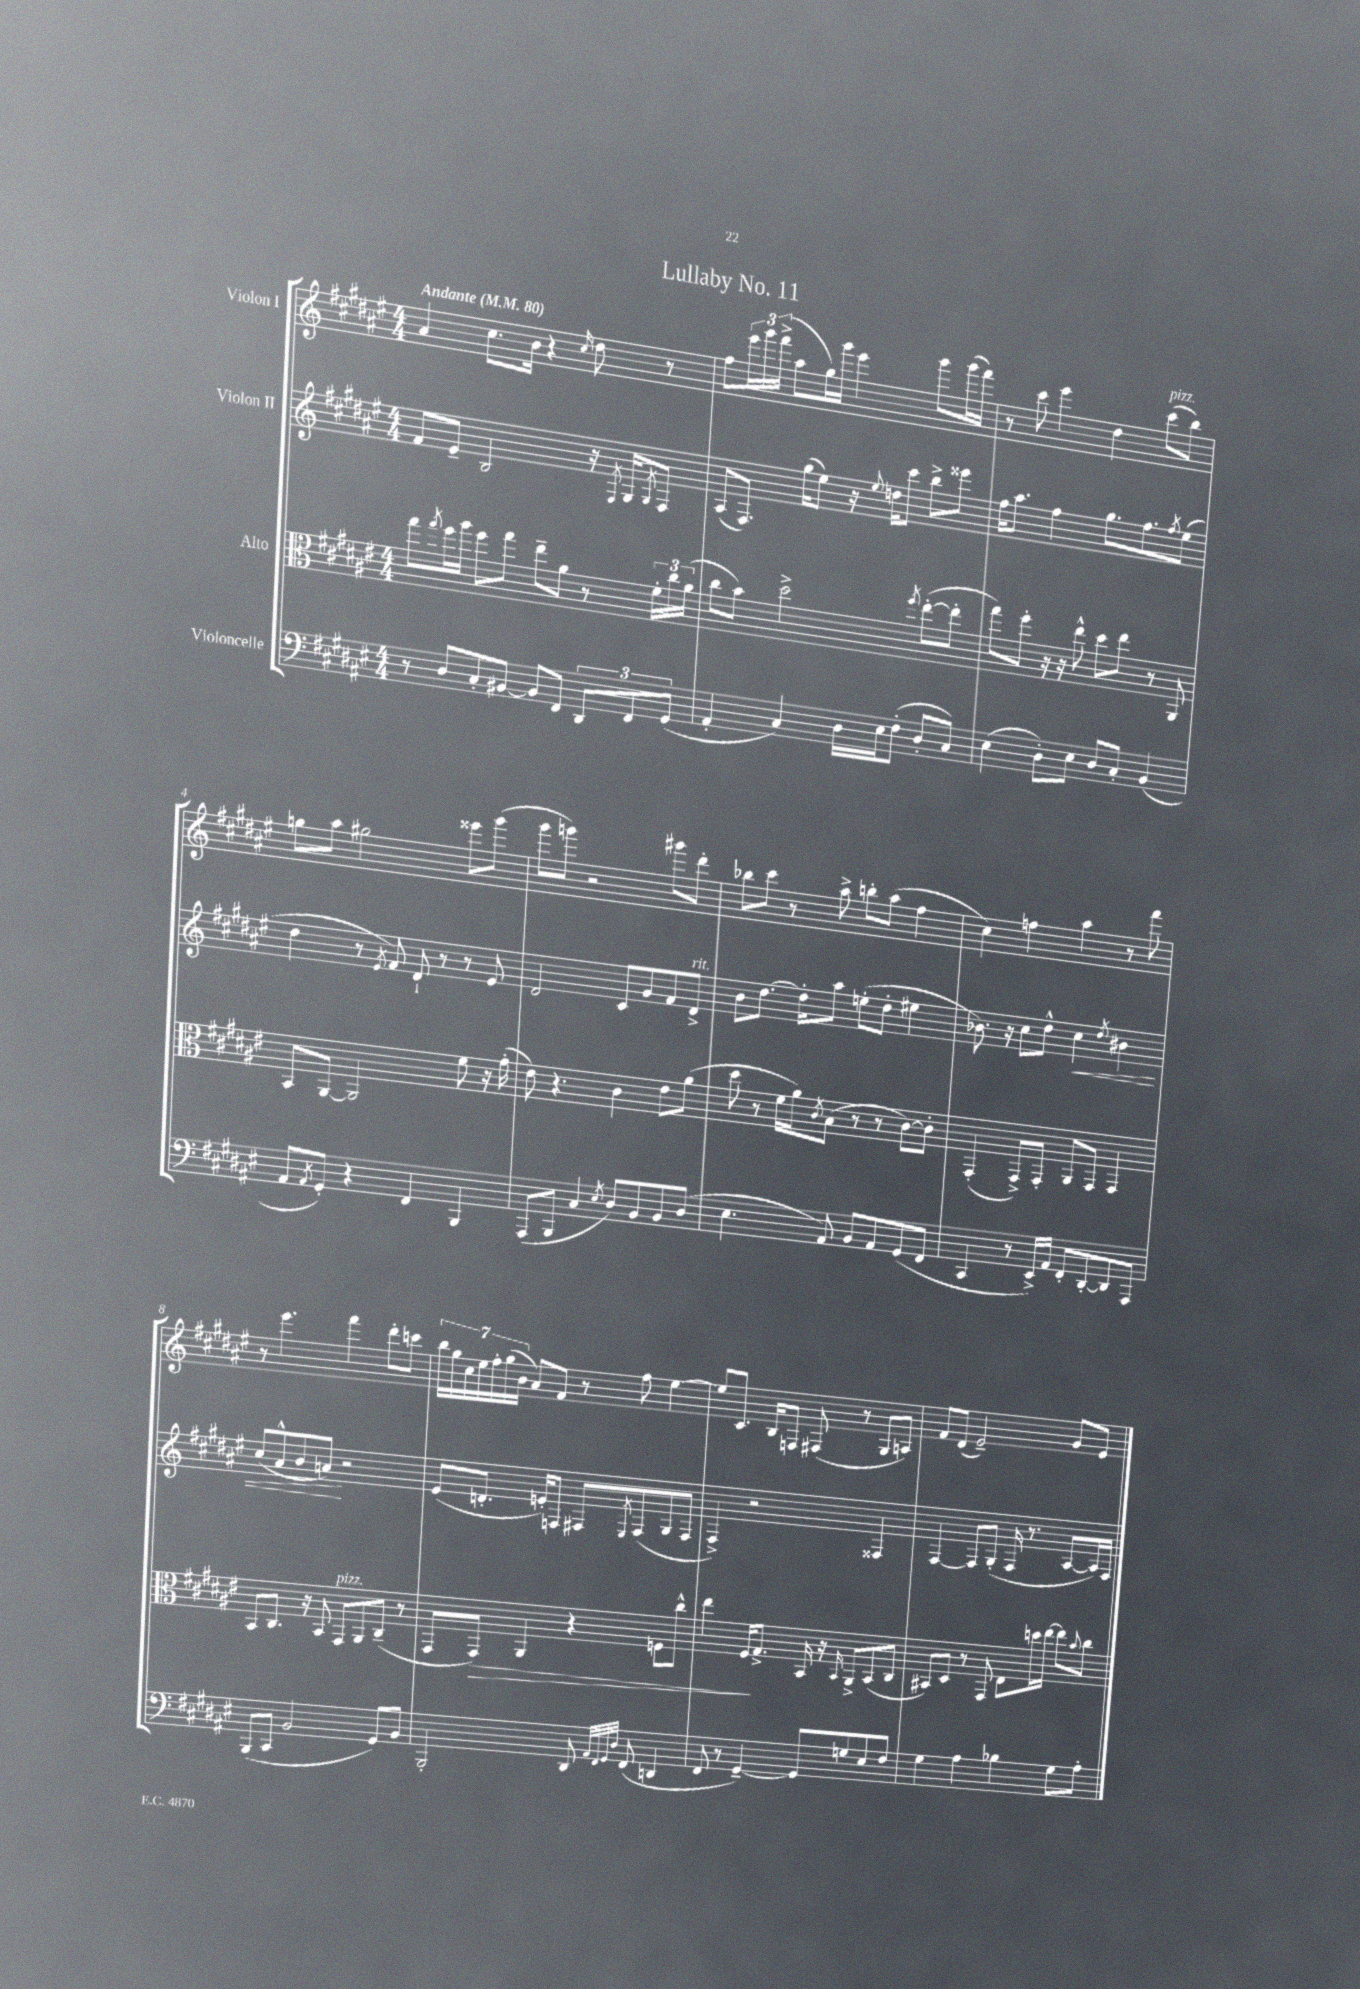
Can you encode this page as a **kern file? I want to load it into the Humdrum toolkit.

**kern	**kern	**dynam	**kern	**dynam	**kern
*part4	*part3	*part3	*part2	*part2	*part1
*staff4	*staff3	*staff3	*staff2	*staff2	*staff1
*I"Violoncelle	*I"Alto	*	*I"Violon II	*	*I"Violon I
*clefF4	*clefC3	*	*clefG2	*	*clefG2
*k[f#c#g#d#a#e#]	*k[f#c#g#d#a#e#]	*	*k[f#c#g#d#a#e#]	*	*k[f#c#g#d#a#e#]
*M4/4	*M4/4	*	*M4/4	*	*M4/4
*MM80	*MM80	*	*MM80	*	*MM80
=1	=1	=1	=1	=1	=1
!	!	!	!	!	!LO:TX:a:B:t=Andante
8r	8gg#\L	.	8f#/L	.	4a#/
.	8qgg#/	.	.	.	.
8D#/L	16ff#\L	.	8e#~/J	.	.
.	16aa#\JJ	.	.	.	.
8C#'/	8ff#\L	.	2B/	.	8.cc#\L
[8BB#X/J	8gg#\J	.	.	.	.
.	.	.	.	.	16b\Jk
8BB#/L]	8ee#~\L	.	.	.	4r
8FF#/J	8a#\J	.	.	.	.
.	.	.	.	.	16qqcc#/
12DD#/L	8r	.	16r	.	8dd#\
.	.	.	8qF#/	.	.
.	.	.	16G#/KL	.	.
12FF#/	.	.	.	.	.
.	.	.	8qG#/	.	.
.	24f#'\LL	.	8F#/J	.	8r
(12GG#/J	24cc#\	.	.	.	.
.	(24a#\JJ	.	.	.	.
=2	=2	=2	=2	=2	=2
4AA#'/	8cc#\L	.	(8A#/L	.	8ff#\L
.	8b\J)	.	8.F#/J)	.	24eee#\L
.	.	.	.	.	24ggg#\
.	.	.	.	.	(24fff#^\JJ
4C#/)	2dd#^\	.	.	.	8aa#\L
.	.	.	(16gg#\KL	.	.
.	.	.	8ee#\J)	.	16gg#\L)
.	.	.	.	.	16ggg#\JJ
16D#\LL	.	.	16r	.	4eee#\
.	.	.	8qqee#/	.	.
16E#\J	.	.	16ddn\KL	.	.
(8F#'\J	.	.	8ccc#\J	.	.
.	8qff#/	.	.	.	.
8D#'/L	([8ee#'\L	.	8bb^\L	.	8ggg#\L
8C#/J)	8ee#'\J]	.	8eee##X\J	.	(16ggg#\L
.	.	.	.	.	16fff#\JJ)
=3	=3	=3	=3	=3	=3
(4E#\	8gg#\L)	.	16ff#\KL	.	8r
.	.	.	8.aa#\J	.	.
.	8ff#'\J	.	.	.	8ccc#\
8D#'\L)	16r	.	4ff#\	.	4eee#\
.	16r	.	.	.	.
8E#\J	8ee#^^\	.	.	.	.
8D#/L	8dd#\L	.	8.gg#\L	.	4dd#\
8C#'/J	8ee#\J	.	.	.	.
.	.	.	8.ff#\	.	.
!	!	!	!	!	!LO:TX:a:i:t=pizz.
(4BB/	8r	.	.	.	(8ccc#\L
.	.	.	8qff#/	.	.
.	8AA#/	.	(8ee#\J	.	8bb\J)
!!LO:LB:g=z
=4	=4	=4	=4	=4	=4
8AA#/L	8BB/L	.	4dd#\	.	8ggn\L
8qAA#/	.	.	.	.	.
8GG#'/J)	[8AA#/J	.	.	.	8aa#\J
4r	2AA#/]	.	8r	.	2gg#X\
.	.	.	8qe#/	.	.
.	.	.	8f#/)	.	.
4FF#/	.	.	8d#`/	.	.
.	.	.	8r	.	.
4BBB/	8f#\	.	8r	.	8eee##X\L
.	16r	.	8e#/	.	(8ggg#\J
.	(16g#'\	.	.	.	.
=5	=5	=5	=5	=5	=5
(8AAA#/L	8e#\)	.	2d#/	.	8ggg#\L
8BBB/J	4.r	.	.	.	8gggn\J)
4C#/	.	.	.	.	2r
8qE#/	.	.	.	.	.
8D#/L)	4c#\	.	8c#/L	.	.
8BB/	.	.	8g#/	.	.
8BB/	8e#\L	.	8f#/	.	8ggg#X\L
!	!	!	!LO:TX:a:i:t=rit.	!	!
(8D#/J	(8a#\J	.	8d#^/J	.	8ddd#'\J
=6	=6	=6	=6	=6	=6
4.E#\	8dd#\	.	8b\L	.	8bb-X\L
.	8r	.	[8.dd#\J	.	8ccc#\J
.	16f#\LL	.	.	.	8r
.	16a#\J)	.	16dd#'\KL]	.	.
.	8qc#/	.	.	.	.
8AA#/)	(8B\J	.	8aa#\J	.	8aa#^\
8BB/L	8r	.	(8een'\L	.	8bbn'\L
8AA#/	8r	.	8dd#'\J	.	(8aa#\J
(8GG#/	[8c#\L)	.	4ee#X\	.	4ff#\
8FF#/J	8c#'\J]	.	.	.	.
=7	=7	=7	=7	=7	=7
4CC#/	(4GG#'/	.	8.b-X\)	.	4cc#\)
.	.	.	16r	.	.
8r	8GG#^/L)	.	8cc#\L	.	4ffn\
16EE#^/LL)	8GG#'/J	.	8dd#^^\J	.	.
16AA#/JJ	.	.	.	.	.
!	!	!	!	!LO:HP:b	!
8FF#'/L	8AA#/L	.	4cc#\	<	4aa#\
[8DD#'/	8GG#/J	.	.	.	.
.	.	.	8qdd#/	.	.
8DD#/]	4GG#/	.	4b#X\	.	8r
8AAA#/J	.	.	.	.	8fff#\
!!LO:LB:g=z
=8	=8	=8	=8	=8	=8
(8BBB/L	8BB/L	.	(8cc#/L	.	8r
8CC#/J	8.C#/J	.	8a#^^/	.	4.eee#\
2BB/	.	.	8b/	.	.
.	16r	.	.	.	.
.	8BB/	.	8an/J)	.	.
!	!LO:TX:a:i:t=pizz.	!	!	!	!
.	8GG#/L	.	2r	[	4fff#\
.	8AA#/	.	.	.	.
8GG#/L)	(8C#~/J	.	.	.	8ddd#'\L
8BB/J	8r	.	.	.	8cccn\J
=9	=9	=9	=9	=9	=9
2BBB'/	8GG#/L	.	(8e#/L	.	28bb\LL
.	.	.	.	.	28gg#\
.	.	.	.	.	28cc#\
.	.	.	.	.	28ee#\
!	!	!LO:HP:b	!	!	!
.	8GG#/J)	>	8.dn'/J	.	.
.	.	.	.	.	28ff#'\
.	.	.	.	.	(28gg#\
.	.	.	.	.	28b\JJ
.	4AA#/	.	.	.	8a#/L)
.	.	.	16en'/KL)	.	.
.	.	.	8Fn/J	.	8f#/J
8DD#/	4r	.	8F#X/L	.	8r
32qqAA#/LLL	.	.	.	.	.
32qqFF#/	.	.	.	.	.
32qqGG#/	.	.	.	.	.
32qqD#/JJJ	.	.	8qE#/	.	.
(8FF#/	.	.	(8F#/	.	8ff#\
4DDn/	8Fn\L	.	8G#/	.	[4ee#\
.	8cc#^^\J	.	8F#/J	.	.
=10	=10	=10	=10	=10	=10
8FF#/	4ee#\	.	4F#^/)	.	8ee#/L]
8r	.	.	.	.	8.c#/J
[4GG#~/)	16F#/KL	.	2r	.	.
.	8.G#^/J	]	.	.	16B/KL
.	.	.	.	.	8Fn/J
8GG#/L]	16BB/	.	.	.	(8F#X/
.	16r	.	.	.	.
.	16qqBB/	.	.	.	.
8Gn/	8AA#^/L	.	.	.	8r
8E#/	(8BB/	.	4F##X/	.	8G#/L
8F#/J	8C#/J	.	.	.	8An/J)
=11	=11	=11	=11	=11	=11
4G#\	8BB#X/L)	.	[4F#/	.	8f#/L
.	8D#/J	.	.	.	(8d#/J
4A#\	8r	.	8F#/L]	.	2e#~/)
.	8GG#/	.	(8G#'/J	.	.
4B-X\	8E#\L	.	16F#/	.	.
.	.	.	8.r	.	.
.	16ddn\L	.	.	.	.
.	[16ee#\JJ	.	.	.	.
8G#\L	8ee#\L]	.	[8A#/L	.	8g#/L
.	8qqb/	.	.	.	.
8A#'\J	8cc#\J	.	16A#/L])	.	8e#/J
.	.	.	16F#/JJ	.	.
==	==	==	==	==	==
*-	*-	*-	*-	*-	*-
